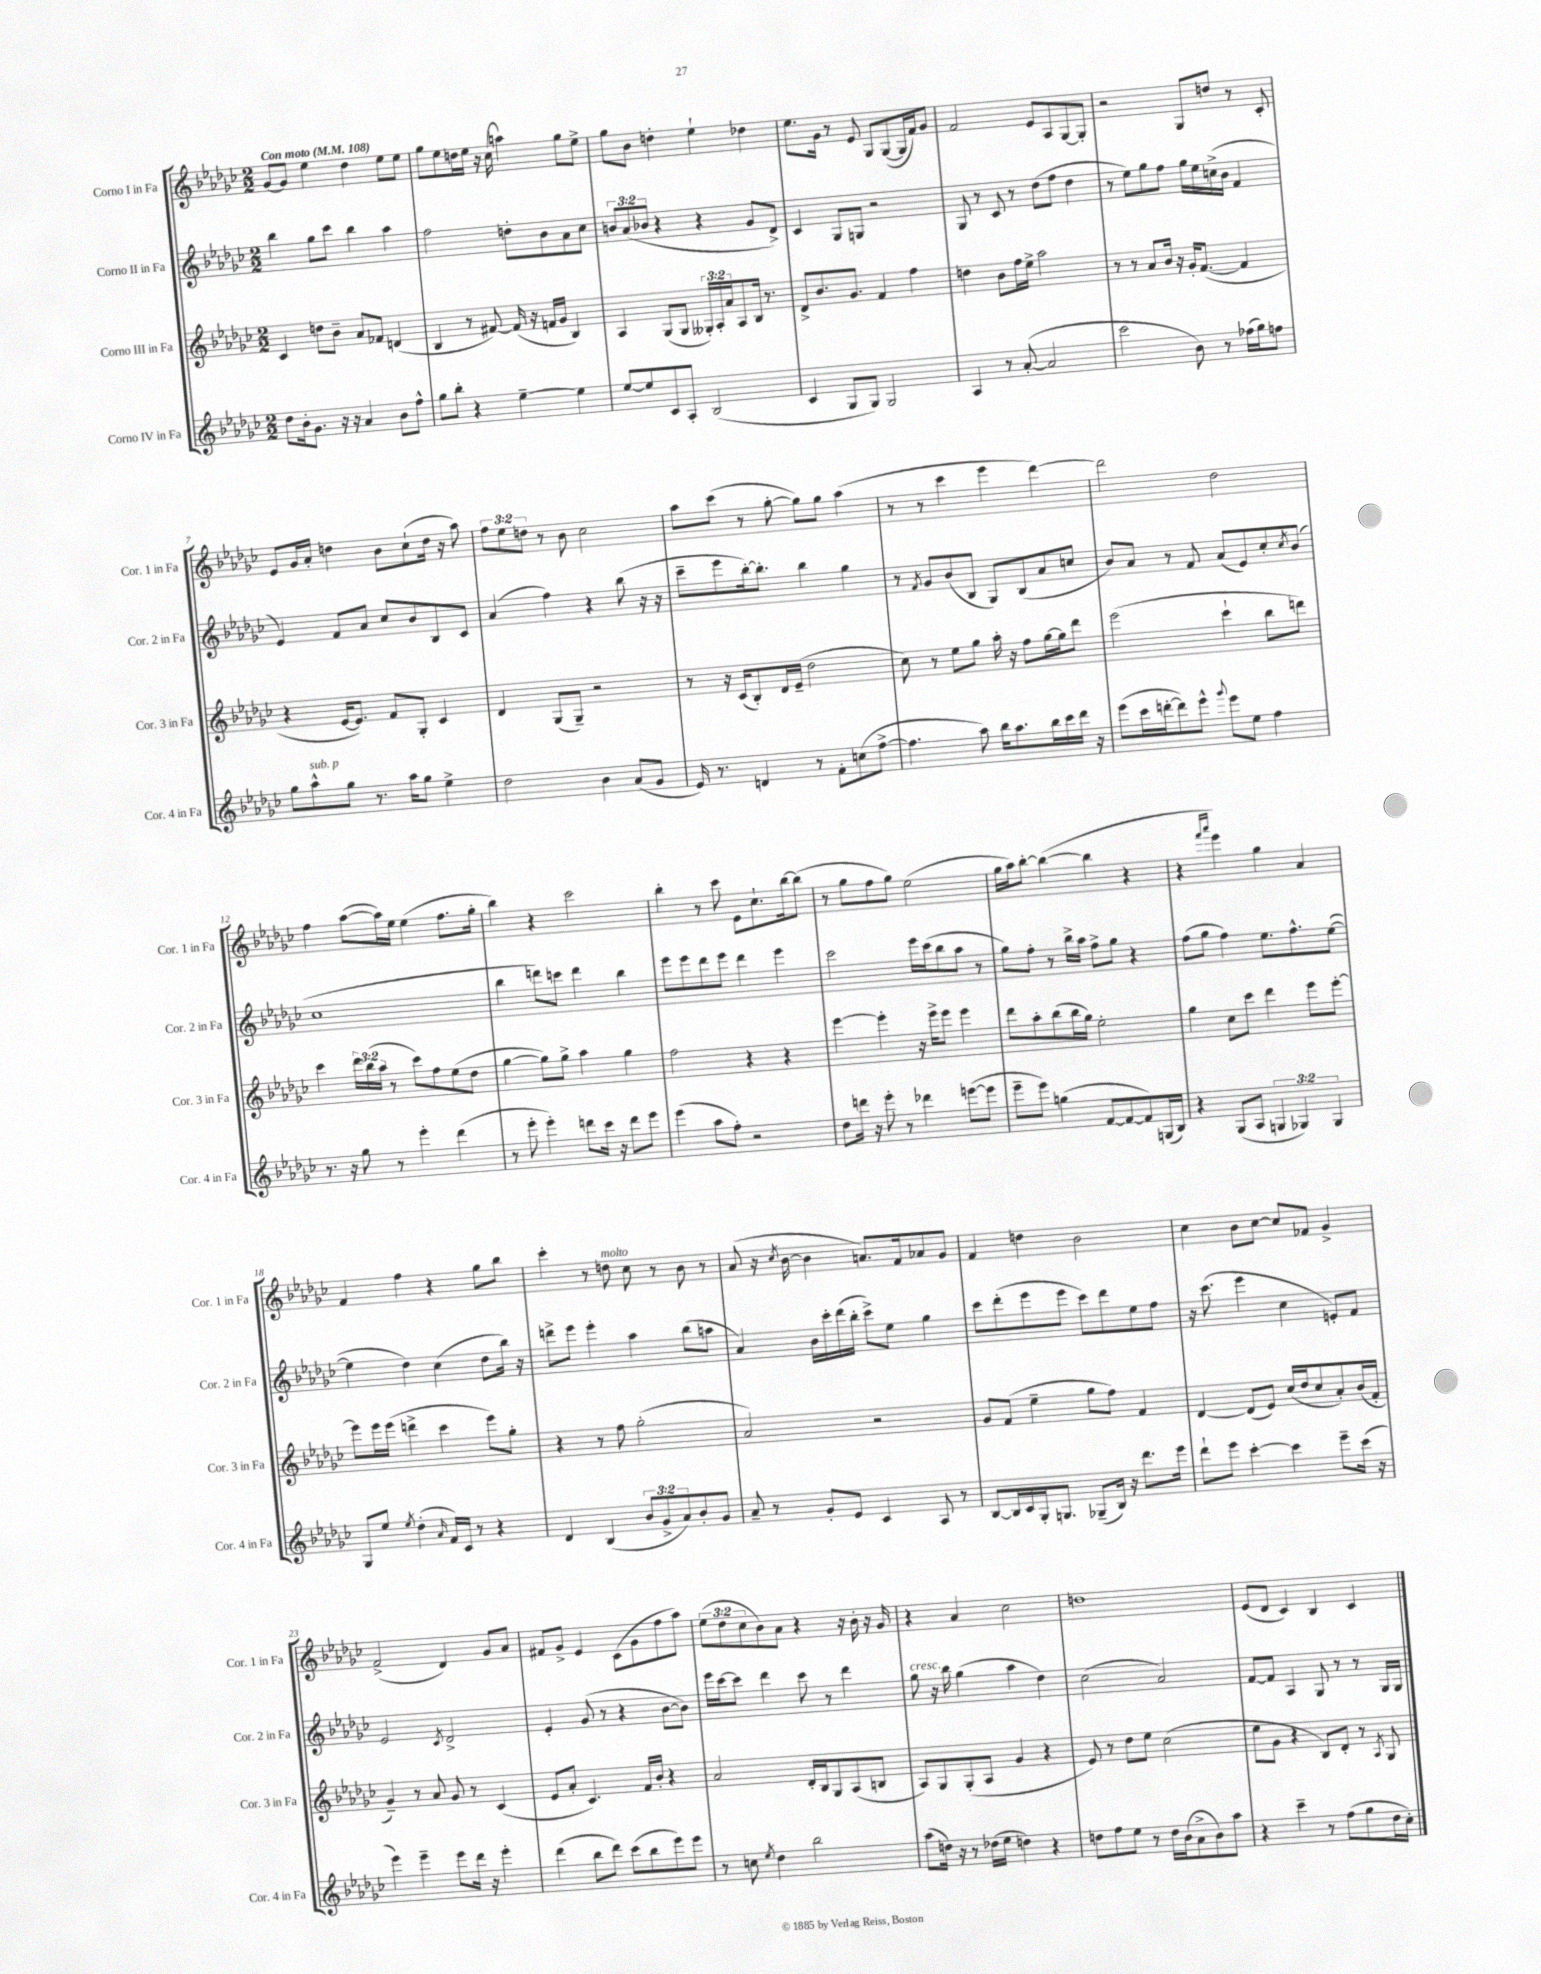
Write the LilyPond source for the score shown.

<<
\new StaffGroup <<
\new Staff = "s0" \with { instrumentName = "Corno I in Fa" shortInstrumentName = "Cor. 1 in Fa" } {
    \clef treble \key ges \major \numericTimeSignature \time 2/2 \override Staff.TupletNumber.text = #tuplet-number::calc-fraction-text \tempo "Con moto" 4 = 108
    ges'8~ ges'8 ees''4 des''4 ees''8 ees''8 |
    ges''8 ees''8 d''16 ees''16 r16 ces''16( a''4) ges''8 ees''8-> |
    ges''8 bes'8 d''4-. ees''4-! des''4 |
    ees''8. ges'16 r8 ees'8 ges8 ges8~( ges16 f'16) ges'8 |
    f'2 ees'8 aes8 ges8~ ges8-. |
    r2 ges8 d''8 r8 ces'8-. |
    ees'8 ges'16 aes'16-. d''4 bes'8 ces''8-!( d''16 r16 aes''8) |
    \tuplet 3/2 { f''8 ees''8 d''8 } r8 bes'8 ces''2 |
    aes''8 ces'''8( r8 ges''8~-. ges''8) ges''8 aes''4( |
    r8 r8 ces'''4 ees'''4 des'''4~) |
    des'''2 des''2 |
    f''4 aes''8~( aes''16) ees''16 ees''4( f''8. ges''16-. |
    bes''4) r4 ces'''2 |
    bes''4-. r8 ces'''8 ees'8 ces''8.-! bes''16~ bes''8( |
    r8 ges''8 f''8 ges''8) ees''2( |
    ges''16 aes''16) bes''8~-. bes''4~( bes''4 r4 |
    r4 \grace { f'''16 aes'''16 } ees'''4) ges''4 aes'4 |
    f'4 f''4 r4 ges''8 bes''8 |
    ces'''4-. r8 d''8^\markup { \italic "molto" } ces''8 r8 bes'8 r8 |
    aes'8( r16 \acciaccatura { ces''8 } bes'16~ bes'4 a'8.) f'16 aes'8 ges'8 |
    f'4 d''4 bes'2 |
    ces''4 bes'8 ces''8~ ces''8 fes'8 ges'4-> |
    f'2->( des'4) ges'8 aes'8 |
    fis'8 ges'8-> ees'4 ces'8( ges'8 f''8 aes''8) |
    \tuplet 3/2 { ees''8( des''8 ces''8 } bes'8) aes'8 r4 r16 bes'16-. r16 ges'16 |
    r4 aes'4 ces''2 |
    d''1 |
    ees'8( des'8 ces'4) bes4 ces'4 \bar "|." |
}
\new Staff = "s1" \with { instrumentName = "Corno II in Fa" shortInstrumentName = "Cor. 2 in Fa" } {
    \clef treble \key ges \major \numericTimeSignature \time 2/2 \override Staff.TupletNumber.text = #tuplet-number::calc-fraction-text
    bes''4 ges''8 ces'''8 bes''4 aes''4 |
    f''2 d''8-. bes'8 aes'8 ces''8 |
    \tuplet 3/2 { b'8 aes'8( bes'8 } r4 r4 ges'8 des'8->) |
    ces'4 ges8 g8 r2 |
    ges8 r8 ces'8 r8 des''8( f''8 des''4 |
    r8 ees''8) ges''8 f''8 ges''16 ees''16 c''16->( bes'16 f'4 |
    ees'4) f'8 aes'8 ces''8 bes'8 bes8 ces'8 |
    aes'4( f''4) r4 bes''8( r16 r16 |
    ces'''8-- ees'''8 bes''16~-.) bes''8.-. bes''4 ges''4 |
    r8 \acciaccatura { f'8 } ges'8 bes'8( bes8 ges8) bes8( aes'8 c''8 |
    bes'8) aes'8 r8 f'8 aes'8( ees'8) ces''8-. \acciaccatura { ces''8 } bes'8( |
    ces''1 |
    bes''4 d'''8) c'''8 d'''4 bes''4 |
    ees'''8 ees'''8 des'''8 ees'''8 des'''4 ees'''4 |
    ces'''2 ees'''16 ces'''16( bes''8 aes''8 r8 |
    ges''8) f''8-. r8 bes''16-> aes''16 f''8-> ges''8 r4 |
    f''8( ges''8 f''4) ees''8. f''8.-^ ees''8~( |
    ees''4 des''4) ces''4( des''8 bes''16) r16 |
    d'''8-> ees'''8 ees'''4-. aes''4 bes''8( a''8 |
    aes'4) bes'16 ces'''16-. des'''16( bes''16-. ces'''8->) ees''8 ges''4 |
    ces'''8 des'''8-.( ees'''8 ees'''8 ces'''8) des'''8 ees''8 f''8 |
    r16 ces'''8.( ees'''4 ces''4 e'8-.) f'8 |
    ees'2 \acciaccatura { ces'8 } des'2-> |
    ees'4-. ges'8( r8 r4 bes'8~ bes'8) |
    ees'''16 ces'''16~ ces'''8 des'''4 ces'''8 r8 des'''4 |
    ges''8^\markup { \italic "cresc." } r16 bes''16 ges''4( aes''4 des''4) |
    ces''2( aes'2) |
    f'8~ f'8 aes4 ges8 r8 r8 ges16 ges16 \bar "|." |
}
\new Staff = "s2" \with { instrumentName = "Corno III in Fa" shortInstrumentName = "Cor. 3 in Fa" } {
    \clef treble \key ges \major \numericTimeSignature \time 2/2 \override Staff.TupletNumber.text = #tuplet-number::calc-fraction-text
    ces'4 d''8 bes'8-- aes'8 fes'8 d'4( |
    bes4 r8 fis'8~) fis'16( r16 f'16 ges'16 bes4) |
    aes4 ges8( ges8 \tuplet 3/2 { geses16-.) aes16-. aes'16 } aes8 bes16 r8. |
    des'8-> bes'8. ges'8. f'4 f''4 |
    d''4 bes'8 f''16 ees''16-> aes''2 |
    r8 r8 aes'8 bes'16 r16 ges'16-. f'8.~( f'4 |
    r4 ees'16~ ees'8.) f'8 ges8-. ces'4 |
    des'4 ges8( ges8--) r2 |
    r8 r16 ces'16( bes8-.) des'16 ees'16--( des''2 |
    ces''8) r8 ees''8 ges''8 aes''16-. r16 f''8 ges''16~ ges''16 des'''8 |
    ees'''2( ces'''4-! bes''8 d'''8) |
    ces'''4 \tuplet 3/2 { des'''16 bes''16( aes''16 } r8 ces'''8) f''8 ees''8( des''8 |
    ges''4~ ges''8) ges''8-> aes''4 ges''4 |
    f''2 r4 r4 |
    ees'''4~ ees'''4-. r16 ees'''16-> ees'''8 ees'''4 |
    des'''8 aes''8-. bes''8( bes''16 ges''16) ees''2-. |
    ges''4 ces''8 ces'''8 des'''4 ees'''8 ees'''8~-. |
    ees'''8 ees'''16 ees'''16( d'''4-> ces'''4 ees'''8) ges''8-. |
    r4 r8 f''8 ges''2-.( |
    aes'2) r2 |
    ges'8 f'8( ees''4-- ges''8 f''8) f'4 |
    des'4~ des'8( ees'8) ces''16( des''16 ces''8 aes'8-.) bes'16( f'16-. |
    ges'4--) r8 aes'8 ges'8 r8 ces'4( |
    ees'8 aes'8-. ces'4.) f'16 bes'16-. r4 |
    aes'2 des'16-. bes16 ges8 aes8( b8 |
    aes8) ges8 ges8-.( aes8 ges'4 r4 |
    ees'8) r8 des''8 ees''8 ces''2( |
    ees''8 ges'8 r4 bes8) des'8-. r8 \acciaccatura { aes8 } ges8 \bar "|." |
}
\new Staff = "s3" \with { instrumentName = "Corno IV in Fa" shortInstrumentName = "Cor. 4 in Fa" } {
    \clef treble \key ges \major \numericTimeSignature \time 2/2 \override Staff.TupletNumber.text = #tuplet-number::calc-fraction-text
    des''8 bes'16-. ges'8. r16 r16 aes'4 bes'8 f''8-^ |
    ges''8 bes''8-. r4 ees''4~-- ees''4 |
    ees''8~ ees''8 ces'8 aes8-. bes2( |
    ces'4 ges8 ges8) ges2 |
    aes4 r8 aes'8~-.( aes'2 |
    ces'''2 bes'8) r8 fes''16( ges''16) f''8 |
    ges''8 aes''8-^^\markup { \italic "sub. p" } ges''8 r8. aes''16 ges''8 ees''4-> |
    des''2 bes'4 aes'8( ges'8 |
    ees'16) r8. d'4 r8 f'8-. c''8( f''8~-> |
    f''4. aes''8) bes''16 aes''8. bes''16 ces'''16 des'''16 r16 |
    ees'''8( ces'''16 d'''16~-. d'''8) ees'''8-^ \appoggiatura { ges'''8 } ees'''8 ees''8 f''4 |
    r8. r16 ges''8 r8 ees'''4-. des'''4( |
    r8 ees'''8-. ees'''4-.) d'''8 ces'''16 r16 d'''8 ees'''8 |
    ees'''4( aes''8 f''8-.) r2 |
    des''8 d'''16 r16 ees'''8-. r8 des'''4 e'''8~( e'''8 |
    ees'''8-- ees'''8) g''4( f'8~ f'8~ f'8) g16( bes16) |
    r4 ges8( aes8 \tuplet 3/2 { g4 ges4) ges4 } |
    ges8 ees''8 \acciaccatura { ees''8 } des''4-.( \grace { aes'16 } f'16) ces'16 r8 r4 |
    des'4 bes4( \tuplet 3/2 { bes'8 ges'8-> aes'8) } bes'8-. ges'8 |
    aes'8-- r8 ges'8-. ees'8 ces'4 aes8 r8 |
    bes8~ bes16 ces'16 ges16-. g8. ges8--( bes16) r16 des'''8. ees'''16 |
    des'''8-! ees'''8 ces'''4~-. ces'''4 ees'''8-- ces'''16( r16 |
    ees'''4) ees'''4-- ees'''8 des'''16 r16 ees'''4-. |
    des'''4( bes''8 des'''8) ces'''8( bes''8 ees'''8) ees'''8 |
    r8 c''8 \acciaccatura { ees''8 } des''4 bes''2 |
    aes''8( d''16) r16 r8 des''16( ees''16 d''4) r4 |
    d''8 f''8 ees''8 r8 d''16 bes'16( aes'8-> bes'8) aes''8 |
    r4 ces'''4-- r8 f''8( ges''8 des''16 ces''16-.) \bar "|." |
}
>>
>>
